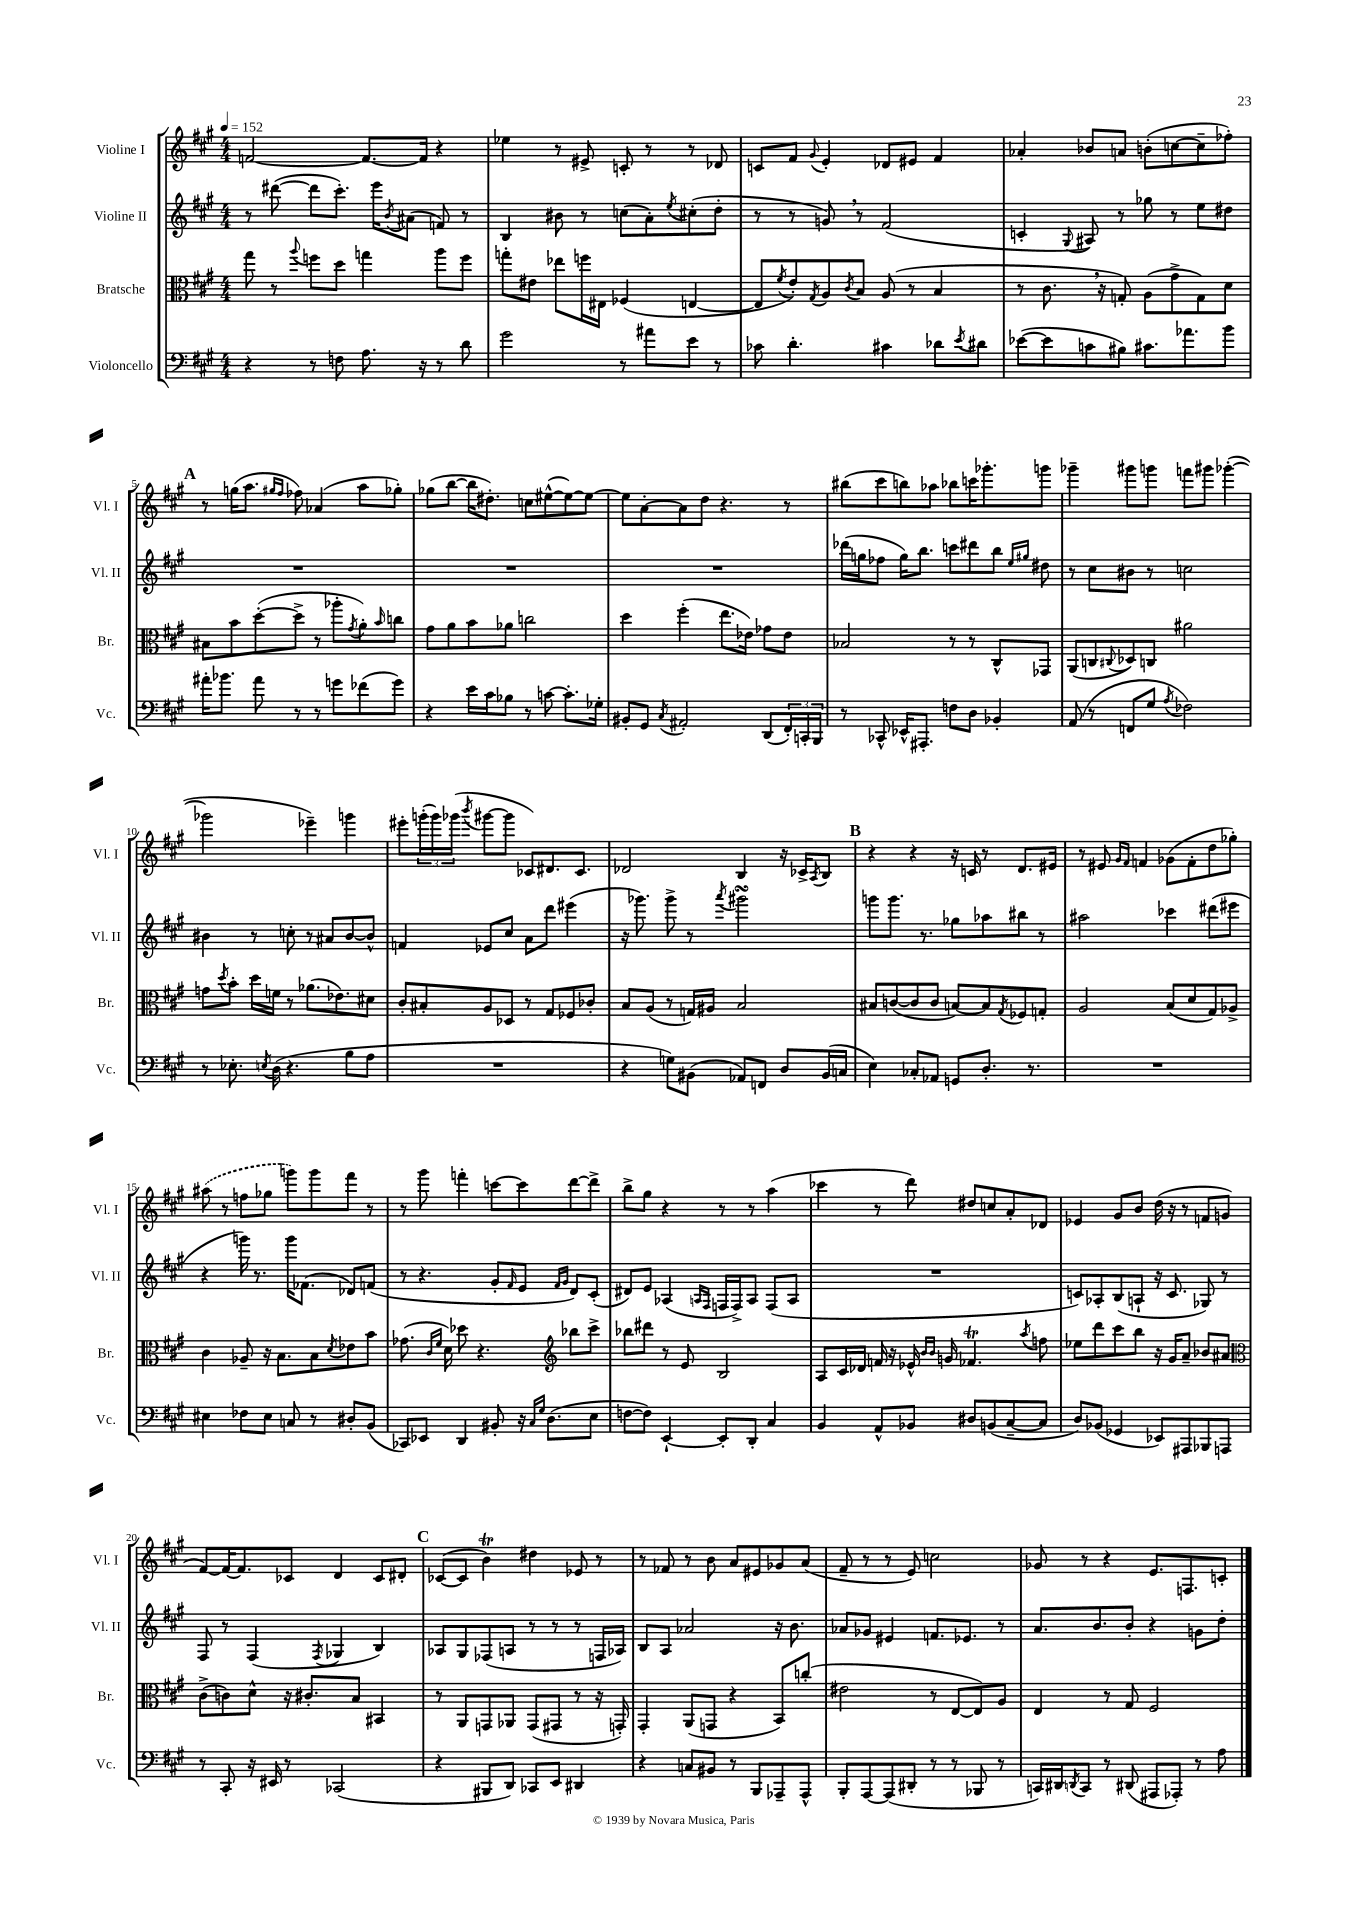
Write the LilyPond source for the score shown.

<<
\new StaffGroup <<
\new Staff = "s0" \with { instrumentName = "Violine I" shortInstrumentName = "Vl. I" } {
    \clef treble \key a \major \numericTimeSignature \time 4/4 \tempo 4 = 152
    f'2~ f'8.~ f'16 r4 |
    ees''4 r8 eis'8-> c'8-. r8 r8 des'8 |
    c'8 fis'8 \appoggiatura { gis'8 } e'4-. des'8 eis'8 fis'4 |
    aes'4-. bes'8 a'8 b'8-.( c''8~ c''8-- fes''8-.) |
    \mark \markup { \bold "A" } r8 g''16( a''8. \grace { gis''16 fis''16 } fes''8) aes'4( a''8 ges''8-.) |
    ges''8( b''8~ b''16 dis''8.-.) c''8 eis''8~-^( eis''8~) eis''8~ |
    eis''8 a'8~-. a'8 d''8 r4. r8 |
    bis''8( cis'''8 b''8) aes''8 bes''8 c'''16 ges'''8.-. g'''8 |
    ges'''4-- gis'''8 g'''8 f'''8 gis'''8 ges'''4~-.( |
    ges'''2 ees'''4--) g'''4 |
    eis'''8-. \tuplet 3/2 { g'''16-.( g'''16) ges'''16( } \acciaccatura { b'''8 } gis'''8~ gis'''8 ces'8) dis'8. ces'8. |
    des'2 b4 r16 ces'16-> \acciaccatura { a8 } b8 |
    \mark \markup { \bold "B" } r4 r4 r16 c'16 r8 d'8. eis'16 |
    r8 eis'8 \grace { gis'16 fis'16 } f'4 ges'8( f'8-. d''8 ges''8-.) |
    \once \slurDashed ais''8( r8 f''8 ges''8 g'''8) g'''8 fis'''8 r8 |
    r8 gis'''8 f'''4-. c'''8~ c'''8 d'''8~ d'''8-> |
    b''8-> gis''8 r4 r8 r8 a''4( |
    ces'''4 r8 d'''8) dis''8 c''8 a'8-. des'8 |
    ees'4 gis'8 b'8 d''16( r16 r8 f'8 g'8 |
    fis'8~) fis'16~ fis'8. ces'8 d'4 ces'8 dis'8-. |
    \mark \markup { \bold "C" } ces'8~( ces'8 b'4\trill) dis''4 ees'8 r8 |
    r8 fes'8 r8 b'8 a'8 eis'8 ges'8 a'8( |
    fis'8-- r8 r8 e'8) c''2 |
    ges'8 r8 r4 e'8. f8. c'8-. \bar "|." |
}
\new Staff = "s1" \with { instrumentName = "Violine II" shortInstrumentName = "Vl. II" } {
    \clef treble \key a \major \numericTimeSignature \time 4/4
    r8 dis'''8~( dis'''8 cis'''8.-.) e'''16 \acciaccatura { b'8 } ais'8( f'8) r8 |
    b4 bis'8 r8 c''8( a'8-.) \acciaccatura { e''8 } cis''8-.( d''8-. |
    r8 r8 g'8) \breathe r8 fis'2( |
    c'4-. \appoggiatura { gis8 } ais8) r8 ges''8 r8 e''8 dis''8 |
    \mark \markup { \bold "A" } R1 |
    R1 |
    R1 |
    des'''16( g''16 fes''8 g''16) b''8. c'''8 dis'''8 b''8 \grace { e''16 gis''16 } dis''8 |
    r8 cis''8 bis'8 r8 c''2 |
    bis'4 r8 c''8-. r8 ais'8 bis'8~ bis'8-^ |
    f'4 ees'8 cis''8 a'8 d'''8 eis'''4( |
    r16 ges'''8.) ges'''8-> r8 \acciaccatura { a'''8 } gis'''2\turn |
    \mark \markup { \bold "B" } g'''8 g'''8. r8. ges''8 aes''8 bis''8 r8 |
    ais''2 ces'''4 dis'''8( eis'''8 |
    r4 g'''16) r8. g'''16 fes'8.( des'8) f'8( |
    r8 r4. gis'8-. \grace { fis'16 } e'8 \grace { fis'16 gis'16 } d'8) cis'8-.( |
    dis'8) e'8 aes4( \grace { a16 fis16 } f16 f16->) a8 f8( a8 |
    R1 |
    c'8) aes8-. b8( a8-! r16 c'8. ges8) r8 |
    fis8 r8 fis4( \acciaccatura { fis8 } ges4 b4) |
    \mark \markup { \bold "C" } aes8 gis8 fes8( a8 r8 r8 r8 f16 aes16) |
    b8 a8 aes'2 r16 b'8. |
    aes'8 ges'8 eis'4 f'8. ees'8. r8 |
    a'8. b'8. b'8-. r4 g'8 d''8-. \bar "|." |
}
\new Staff = "s2" \with { instrumentName = "Bratsche" shortInstrumentName = "Br." } {
    \clef alto \key a \major \numericTimeSignature \time 4/4
    gis''8 r8 \appoggiatura { a''8 } f''8 d''8 g''4 a''8 f''8 |
    g''8-. eis'8 ees''8 f''16 eis16 fes4( e4~ |
    e8 \acciaccatura { fis'8 } e'8-.) \acciaccatura { gis8 } a8 \acciaccatura { cis'8 } b8 a8( r8 b4 |
    r8 cis'8. \breathe r16 g8-.) a8( gis'8-> g8) d'8 |
    \mark \markup { \bold "A" } bis8 b'8 d''8~-.( d''8-> r8 aes''8-. \acciaccatura { gis'8 } a'8-.) \grace { b'16 } c''8 |
    gis'8 a'8 b'8 aes'8 c''2 |
    d''4 fis''4-.( e''8. ees'16) ges'8 ees'8 |
    bes2 r8 r8 cis8-^ ges,8 |
    a,8( c8 \appoggiatura { cis8 } des8) c8 ais'2 |
    g'8 \acciaccatura { d''8 } b'8-. d''16 f'16 r8 aes'8.( ees'8.) dis'8 |
    cis'8-. bis8-. a8 des8 r8 gis8 fes8 ces'8-. |
    b8 a8( r8 g16) ais16 b2 |
    \mark \markup { \bold "B" } bis8 c'8~( c'8 c'8 b8~) b8 \acciaccatura { gis8 } fes8 g8-. |
    a2 b8( d'8 gis8) aes8-> |
    cis'4 aes8-- r16 b8. b8 \acciaccatura { d'8 } ees'8 b'8 |
    ges'8.( \grace { cis'16 fis'16 } d'16) des''8 r4. \clef treble bes''8 cis'''8-> |
    bes''8 dis'''8 r8 e'8 b2 |
    a8 cis'16 des'16 f'16 r16 ees'16-^ \grace { b'16 b'16 } g'16 fes'4.\trill \acciaccatura { a''8 } f''8 |
    ees''8 d'''8 cis'''8 b''8 r16 gis'16 a'8-- bes'8 ais'8 |
    \clef alto cis'8->( c'8) d'8-^ r16 cis'8.-. b8 bis,4 |
    \mark \markup { \bold "C" } r8 a,8 g,8 aes,8 g,8( gis,8 r8 r16 g,16-.) |
    gis,4-. a,8( g,8 r4 b,8) c''8-.( |
    eis'2 r8 e8~ e8) a8 |
    e4 r8 gis8 fis2 \bar "|." |
}
\new Staff = "s3" \with { instrumentName = "Violoncello" shortInstrumentName = "Vc." } {
    \clef bass \key a \major \numericTimeSignature \time 4/4
    r4 r8 f8 a8. r16 r8 d'8 |
    gis'2 r8 ais'8 e'8 r8 |
    ces'8 d'4.-. cis'4 des'8 \acciaccatura { e'8 } dis'8 |
    ees'8~( ees'8 c'8 bis8) cis'8. aes'8. b'8 |
    \mark \markup { \bold "A" } ais'16-. bes'8. ais'8 r8 r8 g'8 fes'8( g'8) |
    r4 e'16 cis'16 bes8 r8 c'8~ c'8.-. ges16-. |
    bis,8-. gis,8 \acciaccatura { cis8 } ais,2-. d,8( \tuplet 3/2 { fis,16-.) c,16-. b,,16 } |
    r8 ces,8-^ ees,16-^ ais,,8.-. f8 d8 bes,4-. |
    a,8( r8 f,8 gis8 \acciaccatura { a8 } fes2) |
    r8 ees8.-. \acciaccatura { e8 } d16( r4. b8 a8 |
    R1 |
    r4 g8) bis,8( aes,8) f,8 d8 bis,16( c16 |
    \mark \markup { \bold "B" } e4) ces8-. aes,8 g,8 d8.-. r8. |
    R1 |
    eis4 fes8 eis8 c8 r8 dis8-. b,8( |
    ces,8) ees,8 d,4 bis,8-. r16 \grace { cis16 gis16 } d8.( e8 |
    f8~ f8) e,4~-! e,8-. d,8-. cis4 |
    b,4 a,8-^ bes,8 dis8 b,8( cis8~-- cis8 |
    d8) bes,8( ges,4 ees,8) ais,,8 bes,,8 a,,8 |
    r8 cis,8-. r16 eis,16 r8 ces,2( |
    \mark \markup { \bold "C" } r4 bis,,8 d,8) ces,8 e,8 dis,4 |
    r4 c8 bis,8 r8 b,,8 aes,,8-- aes,,8-^ |
    b,,8-. a,,8~ a,,8( dis,8-. r8 r8 bes,,8 r8 |
    c,16) dis,16 \acciaccatura { d,8 } c,8 r8 dis,8( ais,,8 aes,,8-.) r8 a8 \bar "|." |
}
>>
>>
